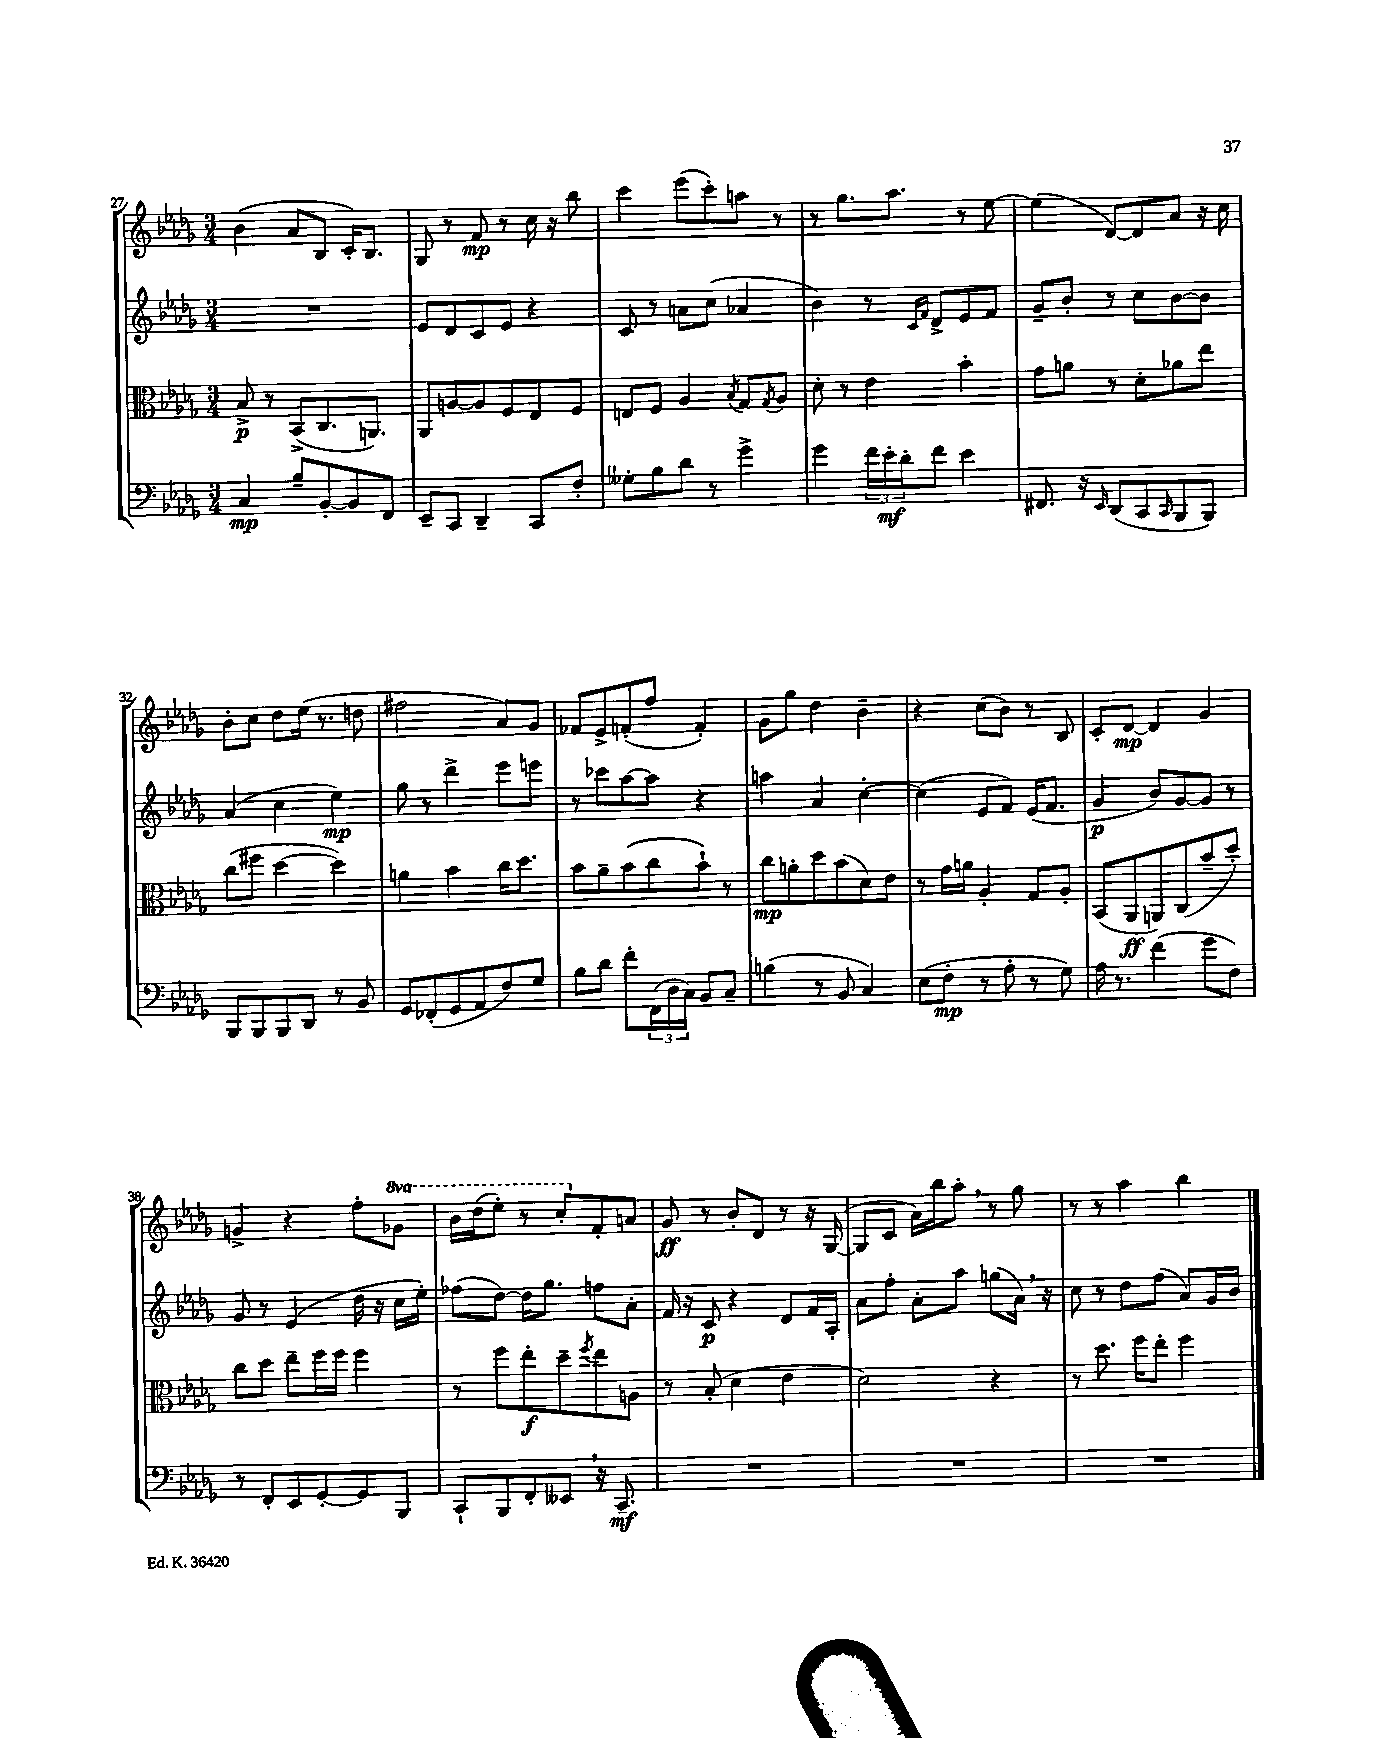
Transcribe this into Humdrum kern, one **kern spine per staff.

**kern	**kern	**kern	**kern
*staff4	*staff3	*staff2	*staff1
*clefF4	*clefC3	*clefG2	*clefG2
*k[b-e-a-d-g-]	*k[b-e-a-d-g-]	*k[b-e-a-d-g-]	*k[b-e-a-d-g-]
*M3/4	*M3/4	*M3/4	*M3/4
4C	8B-^	2.r	(4b-
.	8r	.	.
8B-~	(8BB-^	.	8a-
[8BB-'	8.C	.	8B-
8BB-]	.	.	16c')
.	8.AA)	.	8.B-
8FF	.	.	.
=	=	=	=
8EE-~	8AA-	8e-	8G-
8CC	[8A	8d-	8r
4DD-~	8A]	8c	8f
.	8F	8e-	8r
8CC	8E-	4r	16cc
.	.	.	16r
8F'	8F	.	8bb-
=	=	=	=
8G--'	8E	8c	4ccc
8B-	8F	8r	.
8d-	4A-	8a	(8eee-
8r	.	(8cc	8ccc')
.	8qB-	.	.
4g-^	8G-	4a-	8aa
.	8qG-	.	.
.	8A-	.	8r
=	=	=	=
4g-	8d-'	4b-)	8r
.	8r	.	8.gg-
24f	4e-	8r	.
24e-'	.	.	.
.	.	.	8.aa-
24d-'	.	.	.
.	.	16qqc	.
.	.	16qqf	.
8f	.	8d-^	.
4e-	4b-'	8e-	8r
.	.	8f	[8ee-
=	=	=	=
8.FF#	8g-	8g-~	(4ee-]
.	8a	8b-'	.
16r	.	.	.
16qqEE-	.	.	.
(8DD-	8r	8r	[8d-)
8CC	8d-'	8cc	8d-]
16qqCC	.	.	.
8BBB-	8a-	[8b-	8a-
8BBB-)	8ee-	8b-]	16r
.	.	.	16cc
=	=	=	=
8BBB-	(8cc	(4a-	8b-'
8BBB-	8ff#	.	8cc
8BBB-	[4dd-	4cc	8dd-
8DD-	.	.	(16ee-
.	.	.	8.r
8r	4dd-])	4ee-)	.
8BB-	.	.	8dd
=	=	=	=
8GG-	4a	8gg-	2ff#
(8FF-'	.	8r	.
8GG-	4b-	4ddd-^	.
8AA-	.	.	.
8F)	16cc	8eee-	8a-)
.	8.dd-	.	.
8G-	.	8eee	8g-
=	=	=	=
8B-	8b-	8r	8f-
8d-	8a-~	8ccc-	8e-^
8f'	(8b-	[8aa-	(8f'
(24FF	8cc	8aa-]	8ff
24D-	.	.	.
24C)	.	.	.
8BB-	8b-`)	4r	4f')
8C~	8r	.	.
=	=	=	=
(4B	8cc	4aa	8g-
.	8a'	.	8gg-
8r	8dd-	4a-	4dd-
8BB-	(8b-	.	.
4C)	8d-)	[4cc'	4b-~
.	8e-	.	.
=	=	=	=
(8E-	8r	(4cc]	4r
8F'	16g-	.	.
.	16a	.	.
8r	4A-'	8e-	(8cc
8A-'	.	8f)	8b-)
8r	8G-	(16e-	8r
.	.	8.f	.
8G-)	8A-'	.	8B-
=	=	=	=
16A-	(8BB-	4g-	8c'
8.r	.	.	.
.	8AA-	.	[8d-
(4f	8AA)	8b-)	4d-]
.	(8C	[8g-	.
8g-	8b-~	8g-]	4g-
8F)	8dd-')	8r	.
=	=	=	=
8r	8cc	8g-	4g^
8FF'	8dd-	8r	.
8EE-	8ee-~	(4e-	4r
[8GG-'	16ff	.	.
.	16ff	.	.
8GG-]	4ff	16dd-	8ff'
.	.	16r	.
8BBB-	.	16cc	8gg-
.	.	16ee-')	.
=	=	=	=
8CC`	8r	(8ff-	16bb-
.	.	.	(16ddd-
8BBB-	8ff	[8dd-)	8eee-')
8FF'	8ee-'	16dd-]	8r
.	.	8.gg-	.
8EE--	8dd-~	.	8ccc'
.	8qff	.	.
16r	8ee-	8ff	8f'
8.CC~	.	.	.
.	8A	8a-'	8a
=	=	=	=
2.r	8r	16f	8g-
.	.	16r	.
.	(8B-'	8c	8r
.	4d-	4r	8b-'
.	.	.	8d-
.	4e-	8d-	8r
.	.	16f	16r
.	.	16A-'	([16G-
=	=	=	=
2.r	2d-)	8a-	8G-]
.	.	8ff'	8c
.	.	8a-'	16a-)
.	.	.	16bb-
.	.	8aa-	8aa-'
.	4r	(8gg	8r
.	.	16a-)	8gg-
.	.	16r	.
=	=	=	=
2.r	8r	8cc	8r
.	8.dd-	8r	8r
.	.	8dd-	4aa-
.	16ff	.	.
.	8ee-'	(8ff	.
.	4ff	8a-)	4bb-
.	.	16g-	.
.	.	16b-	.
==	==	==	==
*-	*-	*-	*-
